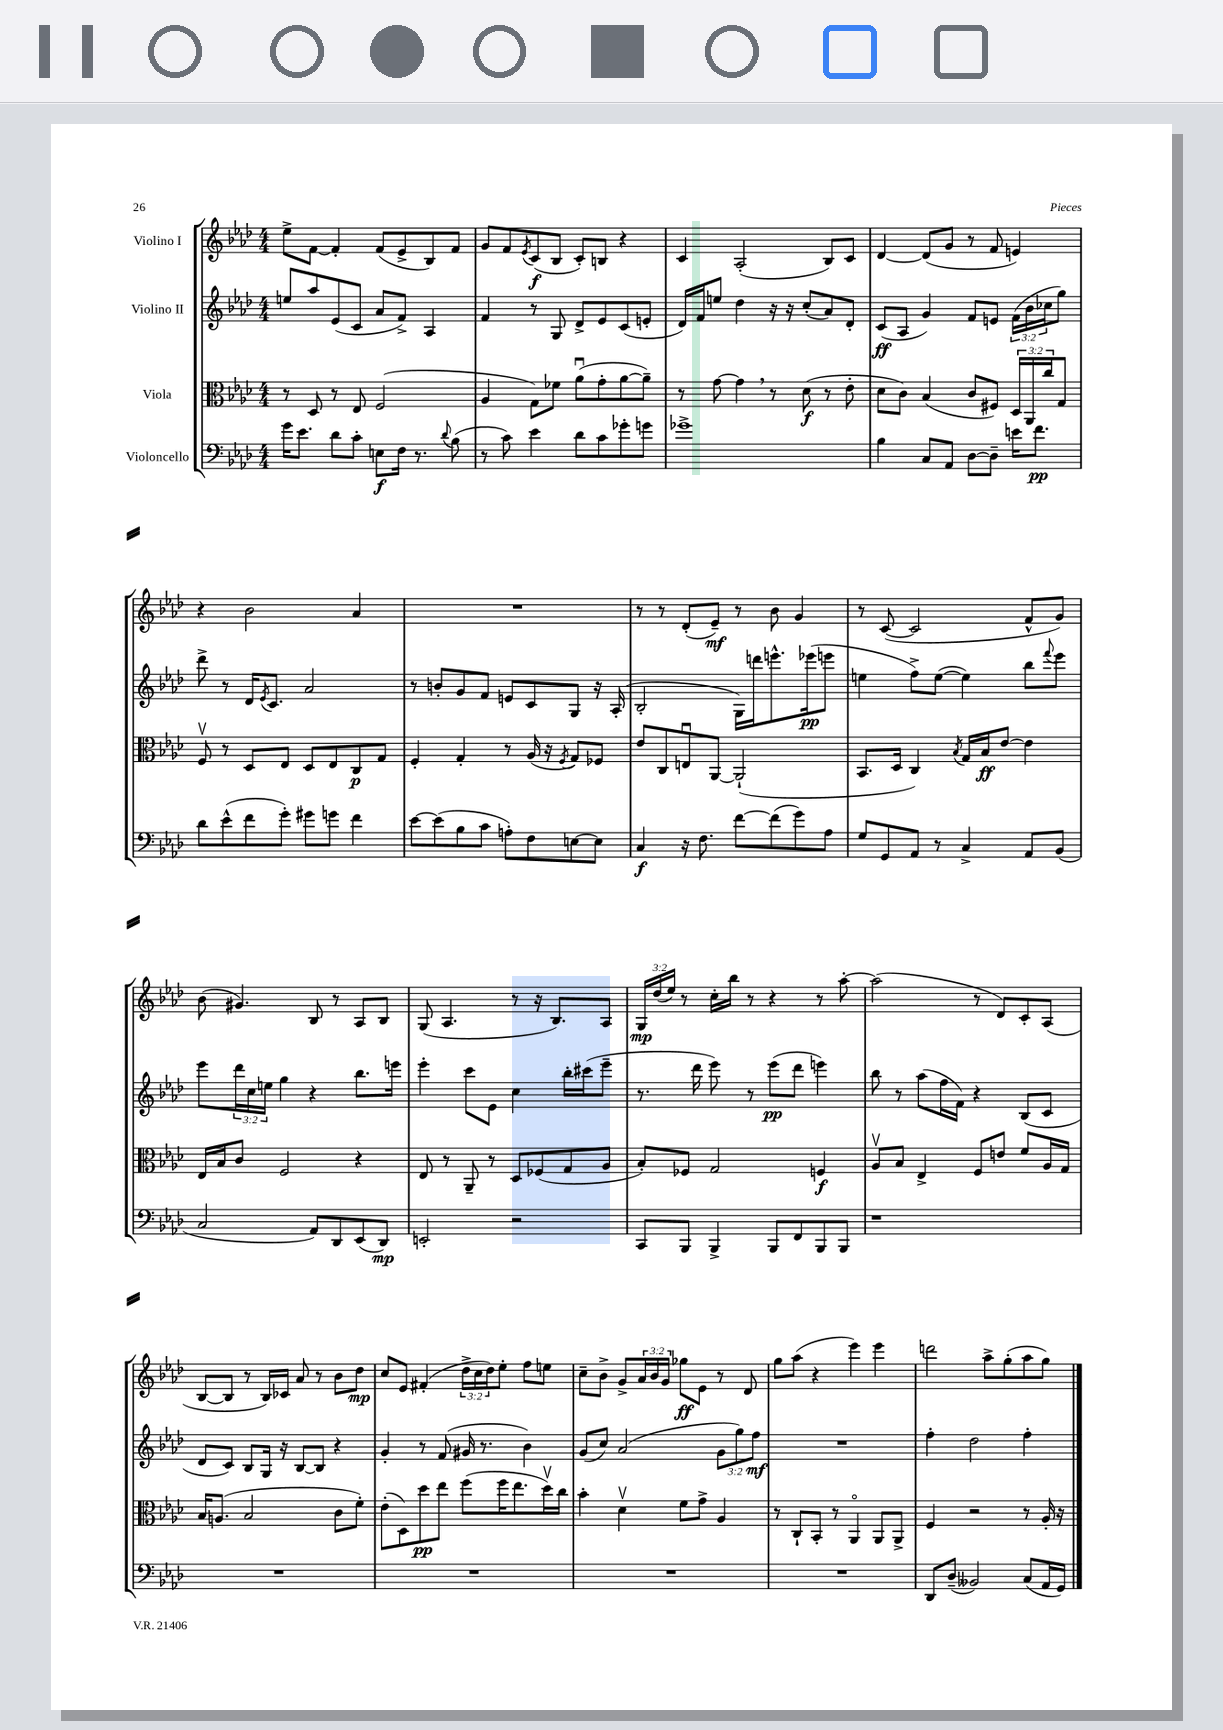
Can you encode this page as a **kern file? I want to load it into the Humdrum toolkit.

**kern	**kern	**kern	**kern
*staff4	*staff3	*staff2	*staff1
*clefF4	*clefC3	*clefG2	*clefG2
*k[b-e-a-d-]	*k[b-e-a-d-]	*k[b-e-a-d-]	*k[b-e-a-d-]
*M4/4	*M4/4	*M4/4	*M4/4
16g	8r	8ee	8ee-^
8.e-	.	.	.
.	8D-	8aa-	[8f
8d-	8r	(8e-	4f']
8c'	8E-	8c	.
8E	(2F	8a-	(8f
16F	.	8f^)	8e-^
8.r	.	.	.
.	.	4A-	8B-)
8qqd-	.	.	.
(8B-	.	.	8f
=	=	=	=
8r	4A-	4f	8g
8c)	.	.	8f
.	.	.	8qe-
4e-	8G)	8r	(8c
.	8f-	8G	8B-
8d-	(8a-u	8d-^	8c')
8c	8g'	8e-	8B
8g-'	[8a-	(8c	4r
8g	8a-~])	8e'	.
=	=	=	=
1g-^	8r	16d-)	4c
.	.	16f	.
.	[8g	8ee	.
.	4g]	4dd-	(2A-'
.	8r	16r	.
.	.	16r	.
.	(8d-	(8cc'	.
.	8r	8a-)	8B-)
.	8e-'	8d-'	8c
=	=	=	=
4B-	8d-	(8c	[4d-
.	8c)	8A-	.
8C	(4B-	4g)	(8d-]
8AA-	.	.	8g
[8D-	8c	8f	8r
8D-~]	8F#)	8e	8f
16e	24D-	(24f	4e)
.	24AA-	24b-	.
8.f	.	.	.
.	24cc	24cc-	.
.	8G	8gg)	.
=	=	=	=
8d-	8Fv	8ddd-^	4r
(8e-^^	8r	8r	.
8f	8D-	16d-	2b-
.	.	8qe-	.
.	.	8.c	.
8g')	8E-	.	.
8g#	8D-	2a-	.
8g	8E-	.	.
4f	8C	.	4a-
.	8G	.	.
=	=	=	=
[8e-	4F'	8r	1r
(8e-]	.	8b'	.
8B-	4G'	8g	.
8c	.	8f	.
8A')	8r	8e	.
8F	(16A-	8c	.
.	16r	.	.
.	8qF	.	.
[8E	8G)	8G	.
8E]	8F-	16r	.
.	.	(16A-'	.
=	=	=	=
4C	8e-	2B-'	8r
.	8C	.	8r
16r	8Eu	.	(8d-'
8.F	.	.	.
.	[8AA-	.	8e-~)
[8f	(2AA-`]	16G)	8r
.	.	16ddd	.
(8f]	.	8.eee^^	8b-
8g)	.	.	4g
.	.	(16eee-	.
8A-	.	8eee	.
=	=	=	=
8G	8.BB-	4ee	8r
8GG	.	.	([8c
.	16D-	.	.
8AA-	4C)	8ff^)	2c]
8r	.	([8ee	.
.	8qB-	.	.
4C^	16G	4ee])	.
.	16B-	.	.
.	[8e-	.	.
8AA-	4e-]	8bb-	8f^^
.	.	8qqfff	.
(8BB-	.	8eee-	8g)
=	=	=	=
2C	16E-	8eee-	(8b-
.	16B-	.	.
.	8c	24ddd-	4.g#)
.	.	24cc	.
.	.	24ee	.
.	2F	4gg	.
8AA-)	.	4r	8B-
8DD-	.	.	8r
(8EE-	4r	8.bb-	8A-
8DD-)	.	.	8B-
.	.	16eee	.
=	=	=	=
2EE'	8E-	4eee-'	(8G
.	8r	.	4.A-
.	8AA-~	8ccc	.
.	8r	8e-	.
2r	8D-	4cc	8r
.	(8F-	.	16r
.	.	.	8.B-)
.	8G	16bb-'	.
.	.	(16ccc#	.
.	8A-	8eee-~	8A-
=	=	=	=
8CC	8B-')	8.r	24G
.	.	.	(24dd-
.	.	.	24ee-)
8BBB-	8F-	.	8r
.	.	16ddd-	.
4BBB-^	2G	8eee-)	16cc'
.	.	.	16bb-
.	.	8r	8r
8BBB-	.	(8eee-	4r
8FF	.	8ddd-	.
8BBB-	4F	4eee)	8r
8BBB-	.	.	[8aa-'
=	=	=	=
1r	8A-v	8bb-	(2aa-]
.	8B-	8r	.
.	4E-^	(8aa-	.
.	.	16ff	.
.	.	16f)	.
.	8F	4r	8r
.	8e	.	8d-)
.	8f	(8B-	8c'
.	16A-	8c	(8A-
.	16G	.	.
=	=	=	=
1r	16B-	8d-	[8B-
.	(8.A	.	.
.	.	8c)	8B-]
.	2B-	8B-	8r
.	.	16G	16B-)
.	.	16r	16c-
.	.	[8B-	8a-
.	.	8B-]	8r
.	8c	4r	8b-
.	8f')	.	8dd-
=	=	=	=
1r	(8e-'	4g'	8cc
.	8D-)	.	8e-
.	8dd-	8r	(4f#'
.	8ee-	(8f	.
.	(8ff	16g#	24dd-^
.	.	.	24cc
.	.	8.r	.
.	.	.	24dd-)
.	16ff	.	8ee-'
.	8.ee-	.	.
.	.	4b-)	8ff
.	16dd-v)	.	8ee
.	16cc	.	.
=	=	=	=
1r	4b-'	(8g	8cc~
.	.	8cc)	8b-^
.	4d-v	(2a-	8g^
.	.	.	24a-
.	.	.	24b-
.	.	.	24g
.	8f	.	8gg-
.	8g^	.	8e-
.	4A-	12g	8r
.	.	12gg)	.
.	.	.	8d-
.	.	12ff	.
=	=	=	=
1r	8r	1r	8gg
.	8C`	.	(8aa-
.	8BB-'	.	4r
.	8r	.	.
.	4AA-o	.	4eee-)
.	8AA-	.	4eee-
.	8AA-^	.	.
=	=	=	=
8DD-	4F	4ff'	2ddd
(8D-~	.	.	.
2BB--)	2r	2dd-	.
.	.	.	8aa-^
.	.	.	(8gg'
(8C	8r	4ff'	8aa-
16AA-	16A-'	.	8gg)
16GG)	16r	.	.
==	==	==	==
*-	*-	*-	*-
